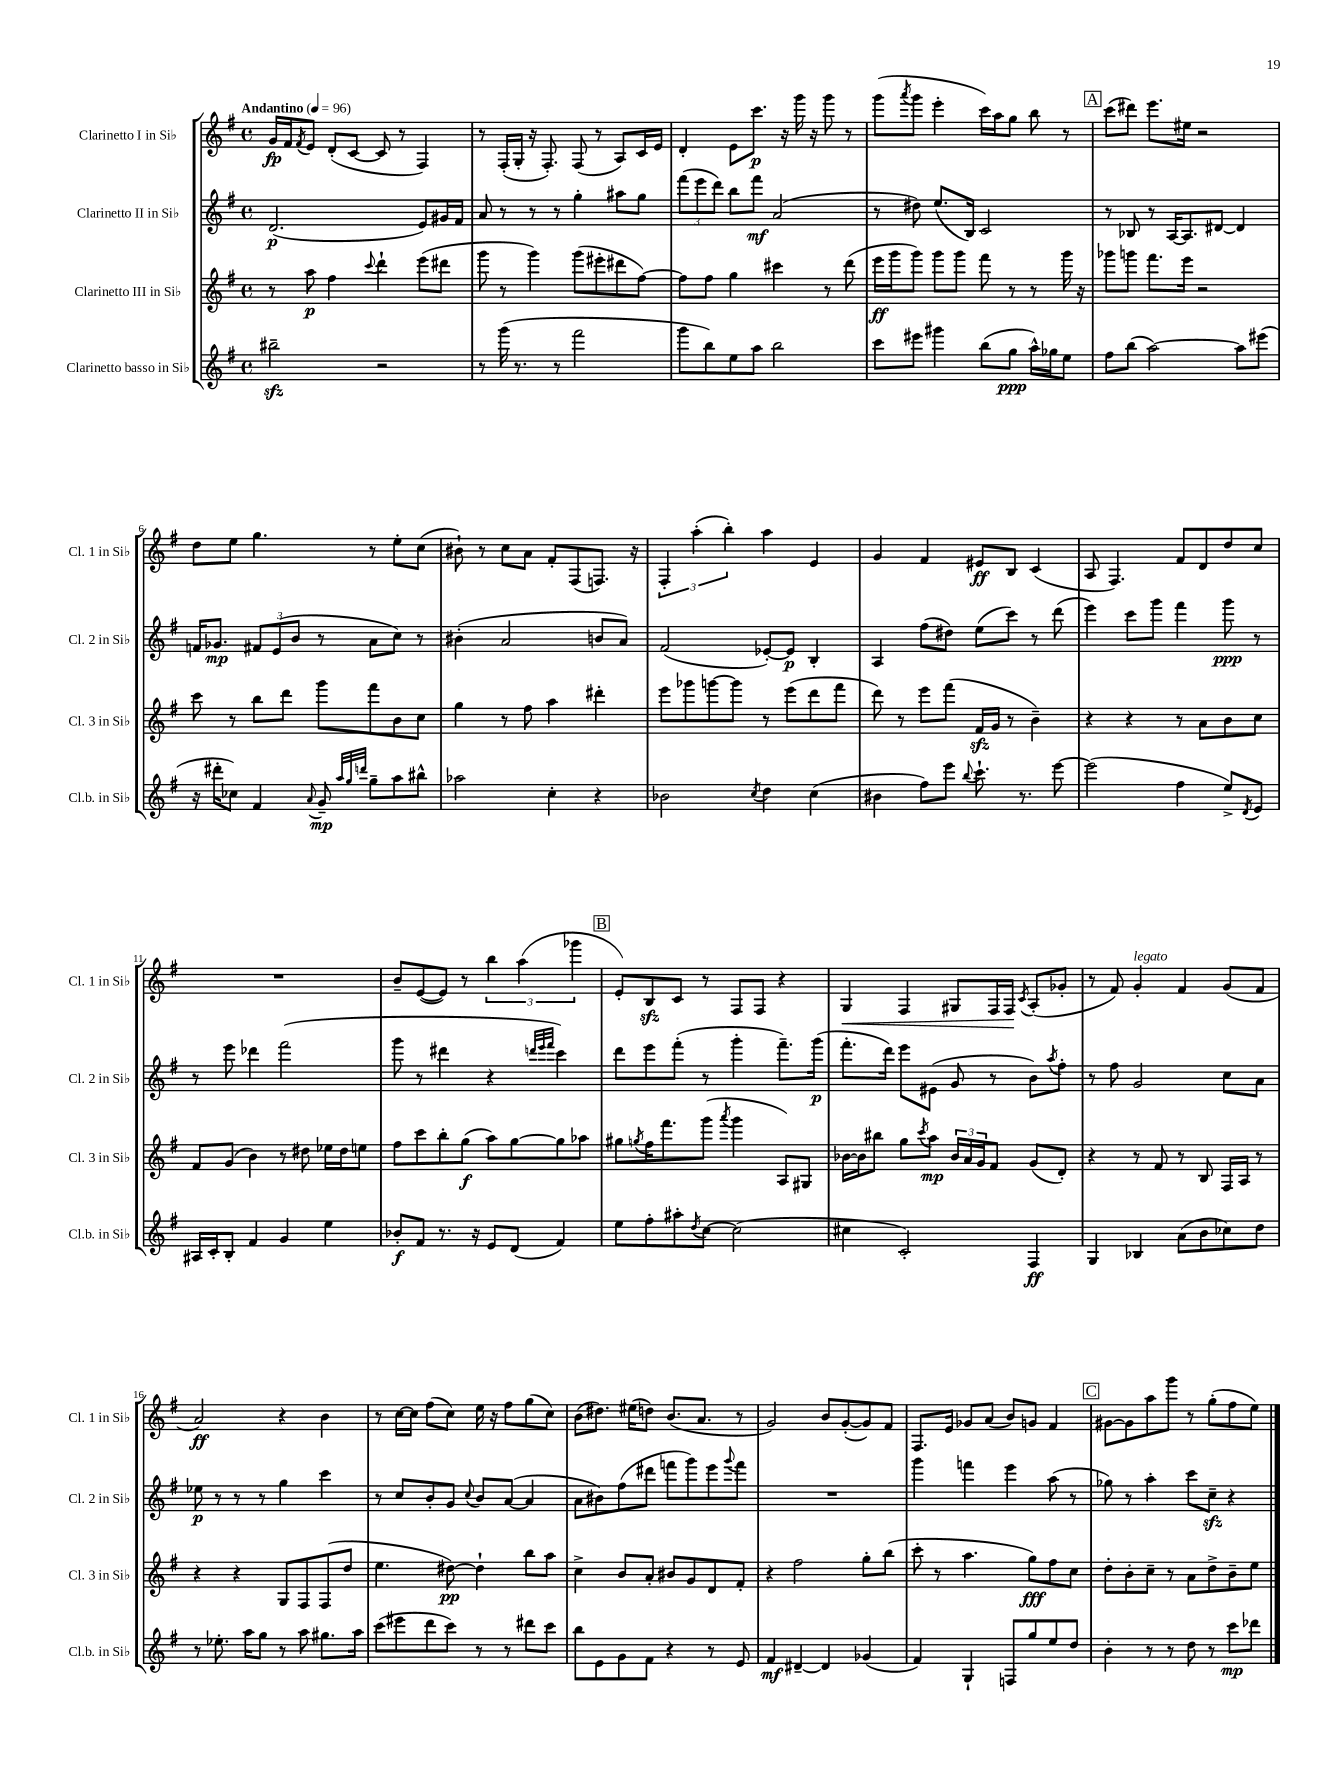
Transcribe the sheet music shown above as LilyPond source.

<<
\new StaffGroup <<
\new Staff = "s0" \with { instrumentName = "Clarinetto I in Sib" shortInstrumentName = "Cl. 1 in Sib" } {
    \clef treble \key g \major \defaultTimeSignature \time 4/4 \tempo "Andantino" 4 = 96
    g'16\fp fis'16 \acciaccatura { fis'8 } e'8 d'8-.( c'8~ c'8 r8 fis4) |
    r8 fis16-.( g16-. r16 fis8.-.) fis8( r8 a8) c'16 e'16 |
    d'4-. e'8 c'''8.\p r16 g'''16 r16 g'''8 r8 |
    g'''8( \acciaccatura { a'''8 } g'''8 e'''4-. c'''16) a''16 g''8 b''8 r8 |
    \mark \markup { \box "A" } c'''8( dis'''8) e'''8. eis''16 r2 |
    d''8 e''8 g''4. r8 e''8-. c''8( |
    bis'8-!) r8 c''8 a'8 fis'8-. fis8( f8.) r16 |
    \tuplet 3/2 { fis4-. a''4-.( b''4-.) } a''4 e'4 |
    g'4 fis'4 eis'8\ff b8 c'4( |
    a8 fis4.) fis'8 d'8 d''8 c''8 |
    R1 |
    b'8-- e'8~( e'8) r8 \tuplet 3/2 { b''4 a''4( ges'''4 } |
    \mark \markup { \box "B" } e'8-.) b8\sfz c'8 r8 fis8 fis8 r4 |
    g4\< fis4 gis8 fis16 fis16\! \acciaccatura { c'8 } a8-.( ges'8-. |
    r8 fis'8) g'4-.^\markup { \italic "legato" } fis'4 g'8( fis'8 |
    a'2\ff) r4 b'4 |
    r8 c''16~ c''16 fis''8( c''8) e''16 r16 fis''8 g''8( c''8) |
    b'8( dis''8.) eis''16( d''8) b'8.( a'8. r8 |
    g'2) b'8 g'8~-.( g'8) fis'8 |
    fis8. e'16 ges'8 a'8( b'8) g'8 fis'4 |
    \mark \markup { \box "C" } gis'8~ gis'8 a''8 g'''8 r8 g''8-.( fis''8 e''8) \bar "|." |
}
\new Staff = "s1" \with { instrumentName = "Clarinetto II in Sib" shortInstrumentName = "Cl. 2 in Sib" } {
    \clef treble \key g \major \defaultTimeSignature \time 4/4
    d'2.\p( e'8) gis'16 fis'16 |
    a'8 r8 r8 r8 g''4-. ais''8 g''8 |
    \tuplet 3/2 { fis'''8( e'''8 d'''8) } b''8 fis'''8\mf a'2( |
    r8 dis''8) e''8.( b16) c'2 |
    \mark \markup { \box "A" } r8 bes8 r8 a16~ a8. dis'8~ dis'4 |
    f'16 ges'8.\mp \tuplet 3/2 { fis'8 e'8( b'8 } r8 a'8 c''8) r8 |
    bis'4-.( a'2 b'8 a'8) |
    fis'2( ees'8~-.) ees'8\p b4-. |
    a4 fis''8( dis''8) e''8( c'''8) r8 d'''8( |
    e'''4) c'''8 g'''8 fis'''4 g'''8\ppp r8 |
    r8 e'''8 des'''4 fis'''2( |
    g'''8 r8 dis'''4 r4 \grace { d'''32 e'''32 fis'''32 } c'''4) |
    \mark \markup { \box "B" } d'''8 e'''8 fis'''8-.( r8 g'''4-. fis'''8.--) g'''16\p( |
    fis'''8.-. d'''16) e'''8 eis'8( g'8 r8 b'8) \acciaccatura { a''8 } fis''8-. |
    r8 fis''8 g'2 c''8 a'8 |
    ees''8\p r8 r8 r8 g''4 c'''4 |
    r8 c''8 b'8-. g'8 \appoggiatura { c''8 } b'8 a'8~( a'4 |
    a'8 bis'8) fis''8( dis'''8 f'''8 g'''8) e'''8 \appoggiatura { g'''8 } f'''8 |
    R1 |
    g'''4 f'''4 e'''4 a''8( r8 |
    \mark \markup { \box "C" } ges''8) r8 a''4-. c'''8 c''8--\sfz r4 \bar "|." |
}
\new Staff = "s2" \with { instrumentName = "Clarinetto III in Sib" shortInstrumentName = "Cl. 3 in Sib" } {
    \clef treble \key g \major \defaultTimeSignature \time 4/4
    r8 a''8\p fis''4 \appoggiatura { c'''8 } d'''4-! e'''8( dis'''8 |
    g'''8 r8 g'''4) g'''8( eis'''8-. dis'''8 fis''8~) |
    fis''8 fis''8 g''4 cis'''4 r8 d'''8( |
    e'''16\ff g'''16 g'''8) g'''8 g'''8 fis'''8 r8 r8 g'''16 r16 |
    \mark \markup { \box "A" } ges'''8 g'''8 fis'''8. e'''16 r2 |
    c'''8 r8 b''8 d'''8 g'''8 fis'''8 b'8 c''8 |
    g''4 r8 fis''8 a''4 dis'''4-. |
    e'''8 ges'''8 g'''8~ g'''8 r8 e'''8( d'''8 fis'''8 |
    d'''8) r8 e'''8 fis'''8( fis'16\sfz g'16 r8 b'4--) |
    r4 r4 r8 a'8 b'8 c''8 |
    fis'8 g'8( b'4) r8 dis''8 ees''16 dis''16 e''8 |
    fis''8 c'''8 b''8-. g''8\f( a''8) g''8~ g''8 aes''8 |
    \mark \markup { \box "B" } gis''8 \acciaccatura { g''8 } fis''16 fis'''8. g'''8( \acciaccatura { a'''8 } g'''4 a8) gis8 |
    bes'16~ bes'16 bis''8 g''8 \acciaccatura { c'''8 } a''8\mp \tuplet 3/2 { bes'16 a'16 g'16 } fis'8 g'8( d'8-.) |
    r4 r8 fis'8 r8 b8 fis16 a16 r8 |
    r4 r4 g8 fis8 fis8( d''8 |
    e''4. dis''8~\pp) dis''4-! b''8 a''8 |
    c''4-> b'8 a'8-. bis'8 g'8 d'8 fis'8-. |
    r4 fis''2 g''8-. b''8( |
    c'''8-. r8 a''4. g''8\fff) fis''8 c''8 |
    \mark \markup { \box "C" } d''8-. b'8-. c''8-- r8 a'8 d''8-> b'8-- e''8 \bar "|." |
}
\new Staff = "s3" \with { instrumentName = "Clarinetto basso in Sib" shortInstrumentName = "Cl.b. in Sib" } {
    \clef treble \key g \major \defaultTimeSignature \time 4/4
    bis''2--\sfz r2 |
    r8 g'''16( r8. r8 fis'''2 |
    g'''8 b''8) e''8 a''8 b''2 |
    c'''8 eis'''8 gis'''4 b''8( g''8\ppp a''16-^) ges''16 e''8 |
    \mark \markup { \box "A" } fis''8 b''8( a''2~) a''8 eis'''8( |
    r16 dis'''16-. ces''8) fis'4 \appoggiatura { a'8 } g'8--\mp \grace { a''32 g''32 d'''32 } g''8-- a''8 bis''8-^ |
    aes''2 c''4-. r4 |
    bes'2 \acciaccatura { c''8 } d''4 c''4( |
    bis'4 fis''8) e'''8 \appoggiatura { b''8 } c'''8.-! r8. e'''8~ |
    e'''2( fis''4 e''8->) \acciaccatura { d'8 } e'8 |
    ais16 c'16-. b8-. fis'4 g'4 e''4 |
    bes'8-.\f fis'8 r8. r16 e'8 d'8( fis'4) |
    \mark \markup { \box "B" } e''8 fis''8-. ais''8-. \acciaccatura { d''8 } c''8~ c''2( |
    cis''4 c'2-.) fis4\ff |
    g4 bes4 a'8( b'8 ces''8) d''8 |
    r8 ees''8.-. a''16 g''8 r8 a''8 gis''8. a''16 |
    c'''8( eis'''8 d'''8 c'''8) r8 r8 dis'''8 c'''8 |
    b''8 e'8 g'8 fis'8 r4 r8 e'8 |
    fis'4\mf dis'4~-- dis'4 ges'4( |
    fis'4) g4-! f8 g''8 e''8 d''8 |
    \mark \markup { \box "C" } b'4-. r8 r8 d''8 r8 c'''8\mp des'''8 \bar "|." |
}
>>
>>
